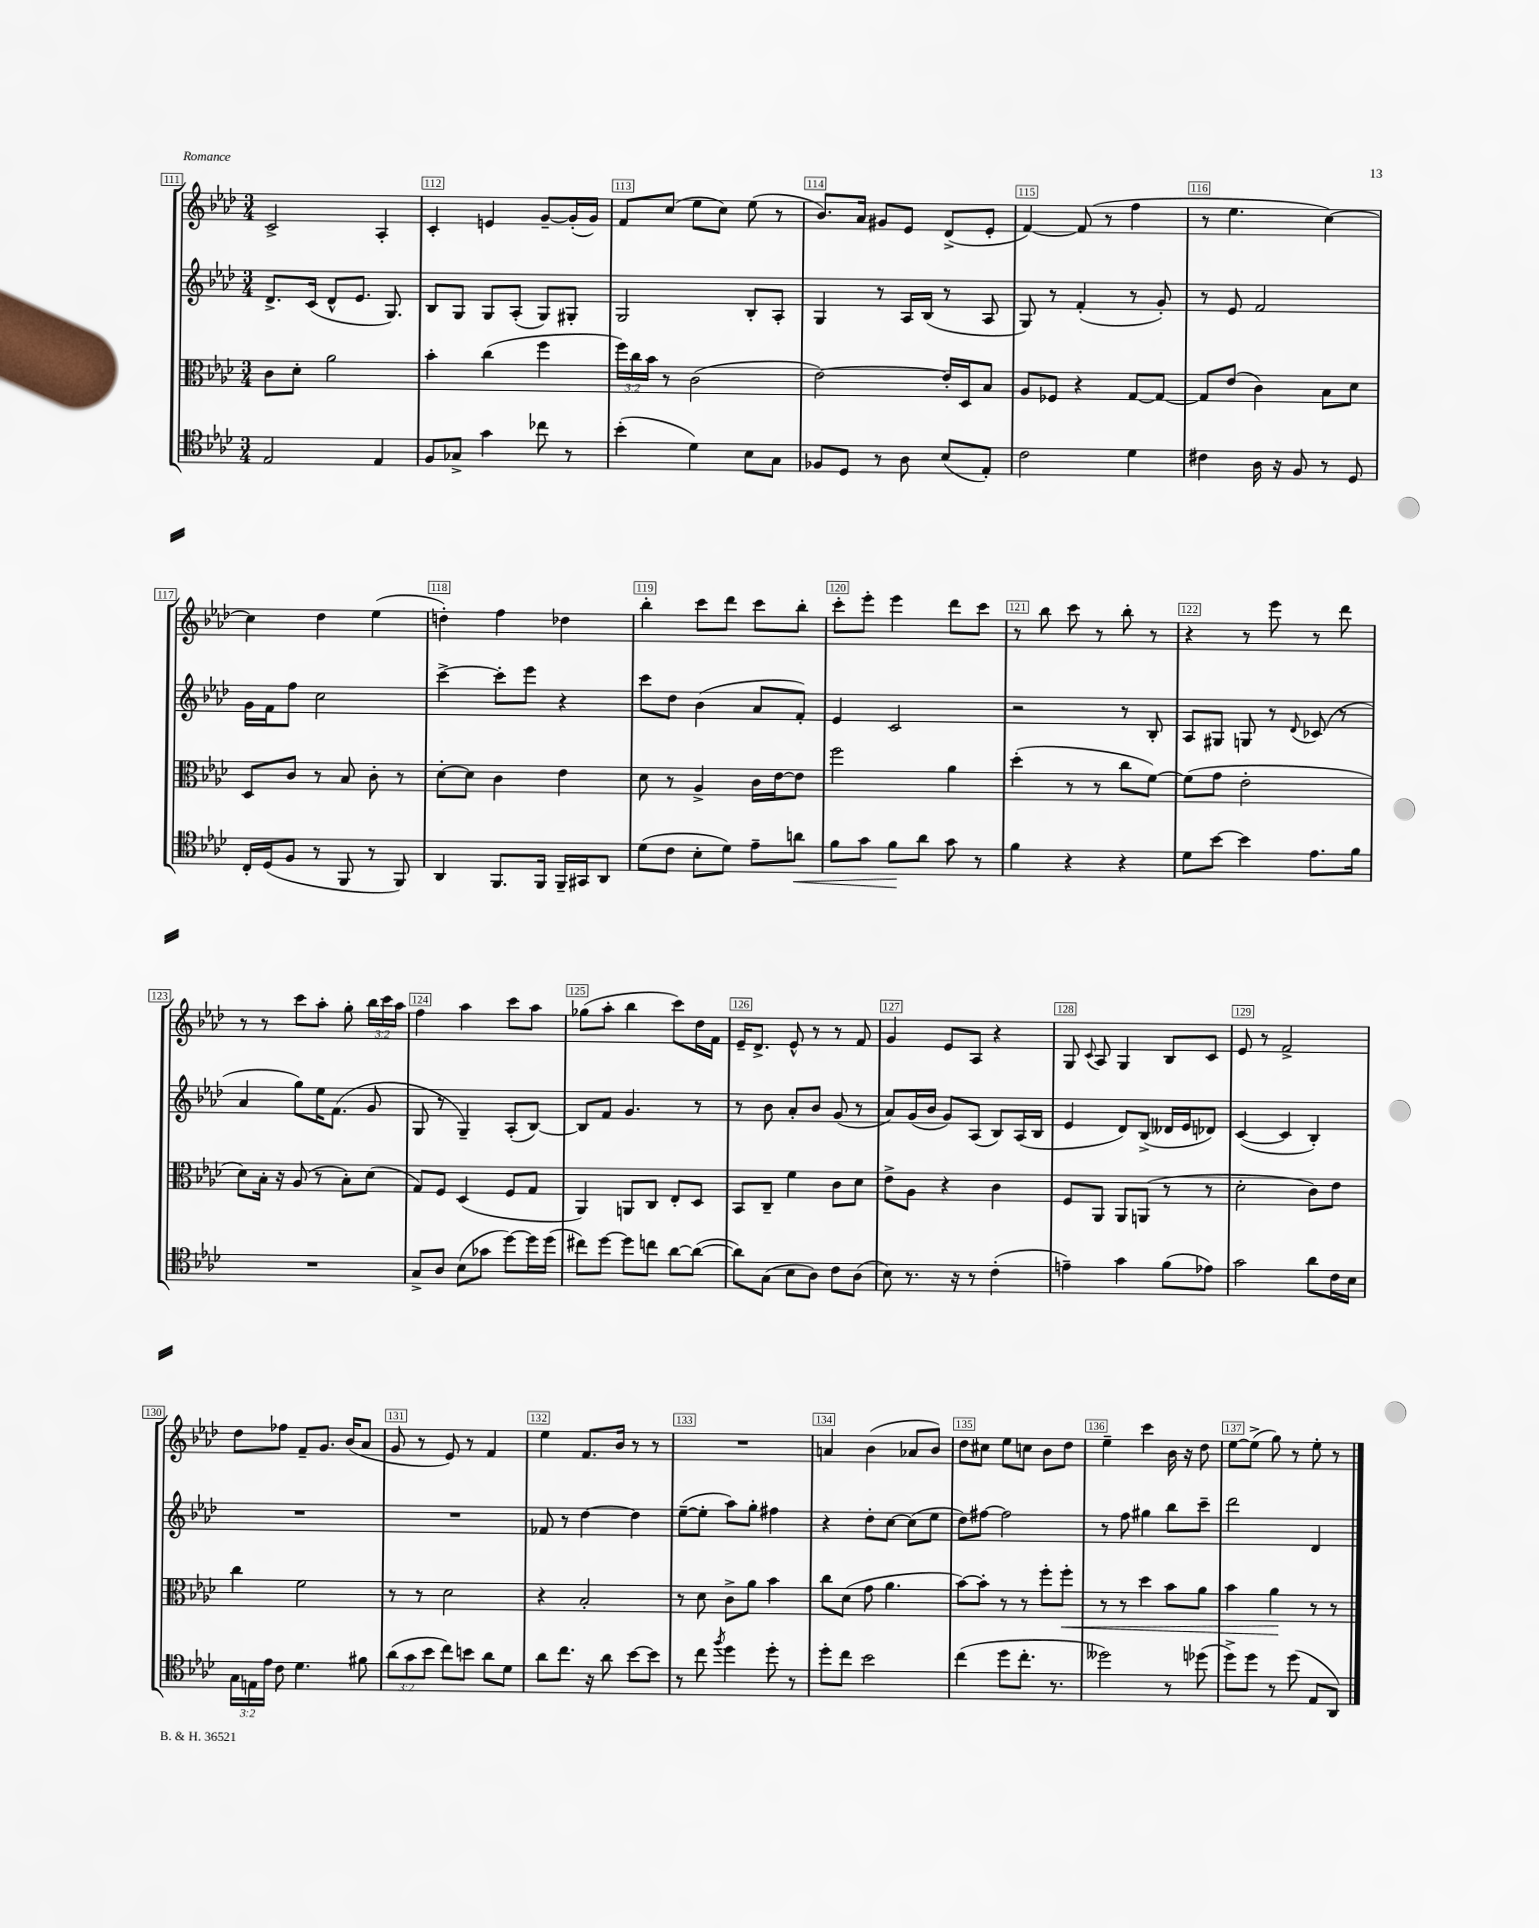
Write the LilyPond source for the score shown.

<<
\new StaffGroup <<
\new Staff = "s0" {
    \clef treble \key aes \major \numericTimeSignature \time 3/4 \override Staff.TupletNumber.text = #tuplet-number::calc-fraction-text
    \autoBeamOff c'2-> aes4-. |
    c'4-. e'4 g'8[~-- g'16-.( g'16]) |
    f'8[ c''8]( ees''8[ c''8]) ees''8( r8 |
    bes'8.[) aes'16] gis'8[ ees'8] des'8[->( ees'8]-. |
    f'4~) f'8( r8 f''4 |
    r8 ees''4. c''4~) |
    c''4 des''4 ees''4( |
    d''4-.) f''4 des''4 |
    bes''4-. c'''8[ des'''8] c'''8[ bes''8]-. |
    c'''8[-. ees'''8]-. ees'''4 des'''8[ c'''8] |
    r8 bes''8 c'''8 r8 bes''8-. r8 |
    r4 r8 ees'''8 r8 des'''8 |
    r8 r8 c'''8[ aes''8]-. g''8-. \tuplet 3/2 { bes''16[ c'''16 aes''16] } |
    f''4 aes''4 c'''8[ aes''8] |
    ges''8[( aes''8]-. bes''4 c'''8[) des''16 f'16] |
    ees'16[-- des'8.]-> ees'8-^ r8 r8 f'8 |
    g'4 ees'8[ aes8] r4 |
    g8 \appoggiatura { c'8 } aes8 g4 bes8[ c'8] |
    ees'8 r8 f'2-> |
    des''8[ fes''8] f'8[-- g'8.] bes'16[( aes'8] |
    g'8 r8 ees'8) r8 f'4 |
    ees''4 f'8.[ bes'16] r8 r8 |
    R2. |
    a'4 bes'4( aes'8[ bes'8]) |
    des''8[ cis''8] ees''8[ c''8] bes'8[ des''8] |
    ees''4-- c'''4 bes'16 r16 des''8 |
    ees''8[~ ees''8]->( g''8) r8 ees''8-. r8 \bar "|." |
}
\new Staff = "s1" {
    \clef treble \key aes \major \numericTimeSignature \time 3/4
    \autoBeamOff des'8.[-> c'16]( des'8[-^ ees'8.] g8.) |
    bes8[ g8] g8[ aes8]-.( g8[) gis8]-. |
    g2 bes8[-. aes8]-. |
    g4 r8 aes16[ bes16]( r8 aes8 |
    g8) r8 f'4-.( r8 g'8-.) |
    r8 ees'8 f'2 |
    g'16[ f'16 f''8] c''2 |
    c'''4~-> c'''8[-. ees'''8] r4 |
    c'''8[ des''8] bes'4( aes'8[ f'8]-.) |
    ees'4 c'2 |
    r2 r8 bes8-. |
    aes8[ gis8] g8 r8 \appoggiatura { des'8 } ces'8( r8 |
    aes'4 g''8[) ees''16 f'8.]( g'8 |
    g8 r8 g4--) aes8[-.( bes8]~) |
    bes8[ f'8] g'4. r8 |
    r8 bes'8 aes'8[-. bes'8] g'8( r8 |
    aes'8[) g'16( bes'16] g'8[) aes8]( bes8[) aes16( bes16] |
    ees'4 des'8[) bes8]->( deses'16[ ees'16 des'8]) |
    c'4~( c'4 bes4-.) |
    R2. |
    R2. |
    fes'8 r8 des''4~ des''4 |
    ees''8[~--( ees''8]-. aes''8[) g''8]-. fis''4 |
    r4 des''8[-. c''8]~ c''8[( ees''8] |
    des''8[) fis''8]~ fis''2 |
    r8 f''8 gis''4 bes''8[ c'''8]-- |
    des'''2 des'4 \bar "|." |
}
\new Staff = "s2" {
    \clef alto \key aes \major \numericTimeSignature \time 3/4 \override Staff.TupletNumber.text = #tuplet-number::calc-fraction-text
    \autoBeamOff c'8[ des'8]-. aes'2 |
    bes'4-. c''4( f''4 |
    \tuplet 3/2 { f''16[) c''16 bes'16] } r8 c'2( |
    ees'2~) ees'16[-. des16 bes8] |
    aes8[ fes8] r4 g8[~ g8]~ |
    g8[ ees'8]( c'4) bes8[ des'8] |
    des8[ c'8] r8 bes8 c'8-. r8 |
    des'8[~-. des'8] c'4 ees'4 |
    des'8 r8 aes4-> c'16[ ees'16~ ees'8] |
    f''2 aes'4 |
    des''4-.( r8 r8 c''8[ f'8]~) |
    f'8[( g'8] ees'2-. |
    des'8[) bes16]-. r16 aes8( r8 bes8[-.) des'8]( |
    g8[) f8] des4( f8[ g8] |
    aes,4) a,8[ c8] ees8[-. des8] |
    bes,8[ c8]-- f'4 c'8[ des'8] |
    ees'8[-> aes8] r4 c'4 |
    f8[ aes,8] aes,8[ a,8]( r8 r8 |
    des'2-. c'8[) ees'8] |
    c''4 f'2 |
    r8 r8 des'2 |
    r4 bes2-. |
    r8 des'8 c'8[-> aes'8] bes'4 |
    c''8[ des'8]( g'8 aes'4. |
    bes'8[~) bes'8]-. r8 r8 f''8[-. f''8]-.\< |
    r8 r8 des''4 bes'8[ aes'8] |
    bes'4 aes'4\! r8 r8 \bar "|." |
}
\new Staff = "s3" {
    \clef tenor \key aes \major \numericTimeSignature \time 3/4 \override Staff.TupletNumber.text = #tuplet-number::calc-fraction-text
    \autoBeamOff ees2 ees4 |
    f8[ ges8]-> g'4 ces''8 r8 |
    bes'4-.( des'4) bes8[ g8] |
    fes8[ des8] r8 aes8 bes8[( ees8]-.) |
    c'2 des'4 |
    cis'4 aes16 r16 f8 r8 des8 |
    c16[-. des16( f8] r8 f,8 r8 f,8) |
    aes,4 f,8.[ f,16] f,16[-- gis,16 aes,8] |
    des'8[( c'8] bes8[-. des'8]) ees'8[-- a'8]\< |
    f'8[ g'8] f'8[\! aes'8] g'8 r8 |
    f'4 r4 r4 |
    des'8[ bes'8]~ bes'4 ees'8.[ f'16] |
    R2. |
    g8[-> aes8] bes8[( ges'8] des''8[~) des''16 des''16]( |
    cis''8[) des''8]~ des''8[ c''8] aes'8[~ aes'8]~( |
    aes'8[) g8]( bes8[ aes8]) c'8[ aes8]( |
    bes8) r8. r16 r8 c'4-.( |
    e'4--) g'4 f'8[( ees'8]) |
    g'2 aes'8[ c'16 bes16] |
    \tuplet 3/2 { g16[ e16 ees'16] } c'8 des'4. fis'8 |
    \tuplet 3/2 { aes'8[( g'8 bes'8] } c''8[) b'8] aes'8[ des'8] |
    aes'8[ c''8.] r16 aes'8 bes'8[~ bes'8] |
    r8 c''8 \acciaccatura { f''8 } des''4 des''8-. r8 |
    des''8[-. c''8] bes'2 |
    c''4( des''8[ c''8.]-. r8. |
    deses''2) r8 des''8( |
    des''8[->) des''8] r8 des''8( ees8[ aes,8]) \bar "|." |
}
>>
>>
\layout { \context { \Score currentBarNumber = #111 \override BarNumber.break-visibility = ##(#f #t #t) barNumberVisibility = #all-bar-numbers-visible \override BarNumber.stencil = #(make-stencil-boxer 0.1 0.3 ly:text-interface::print) } }
